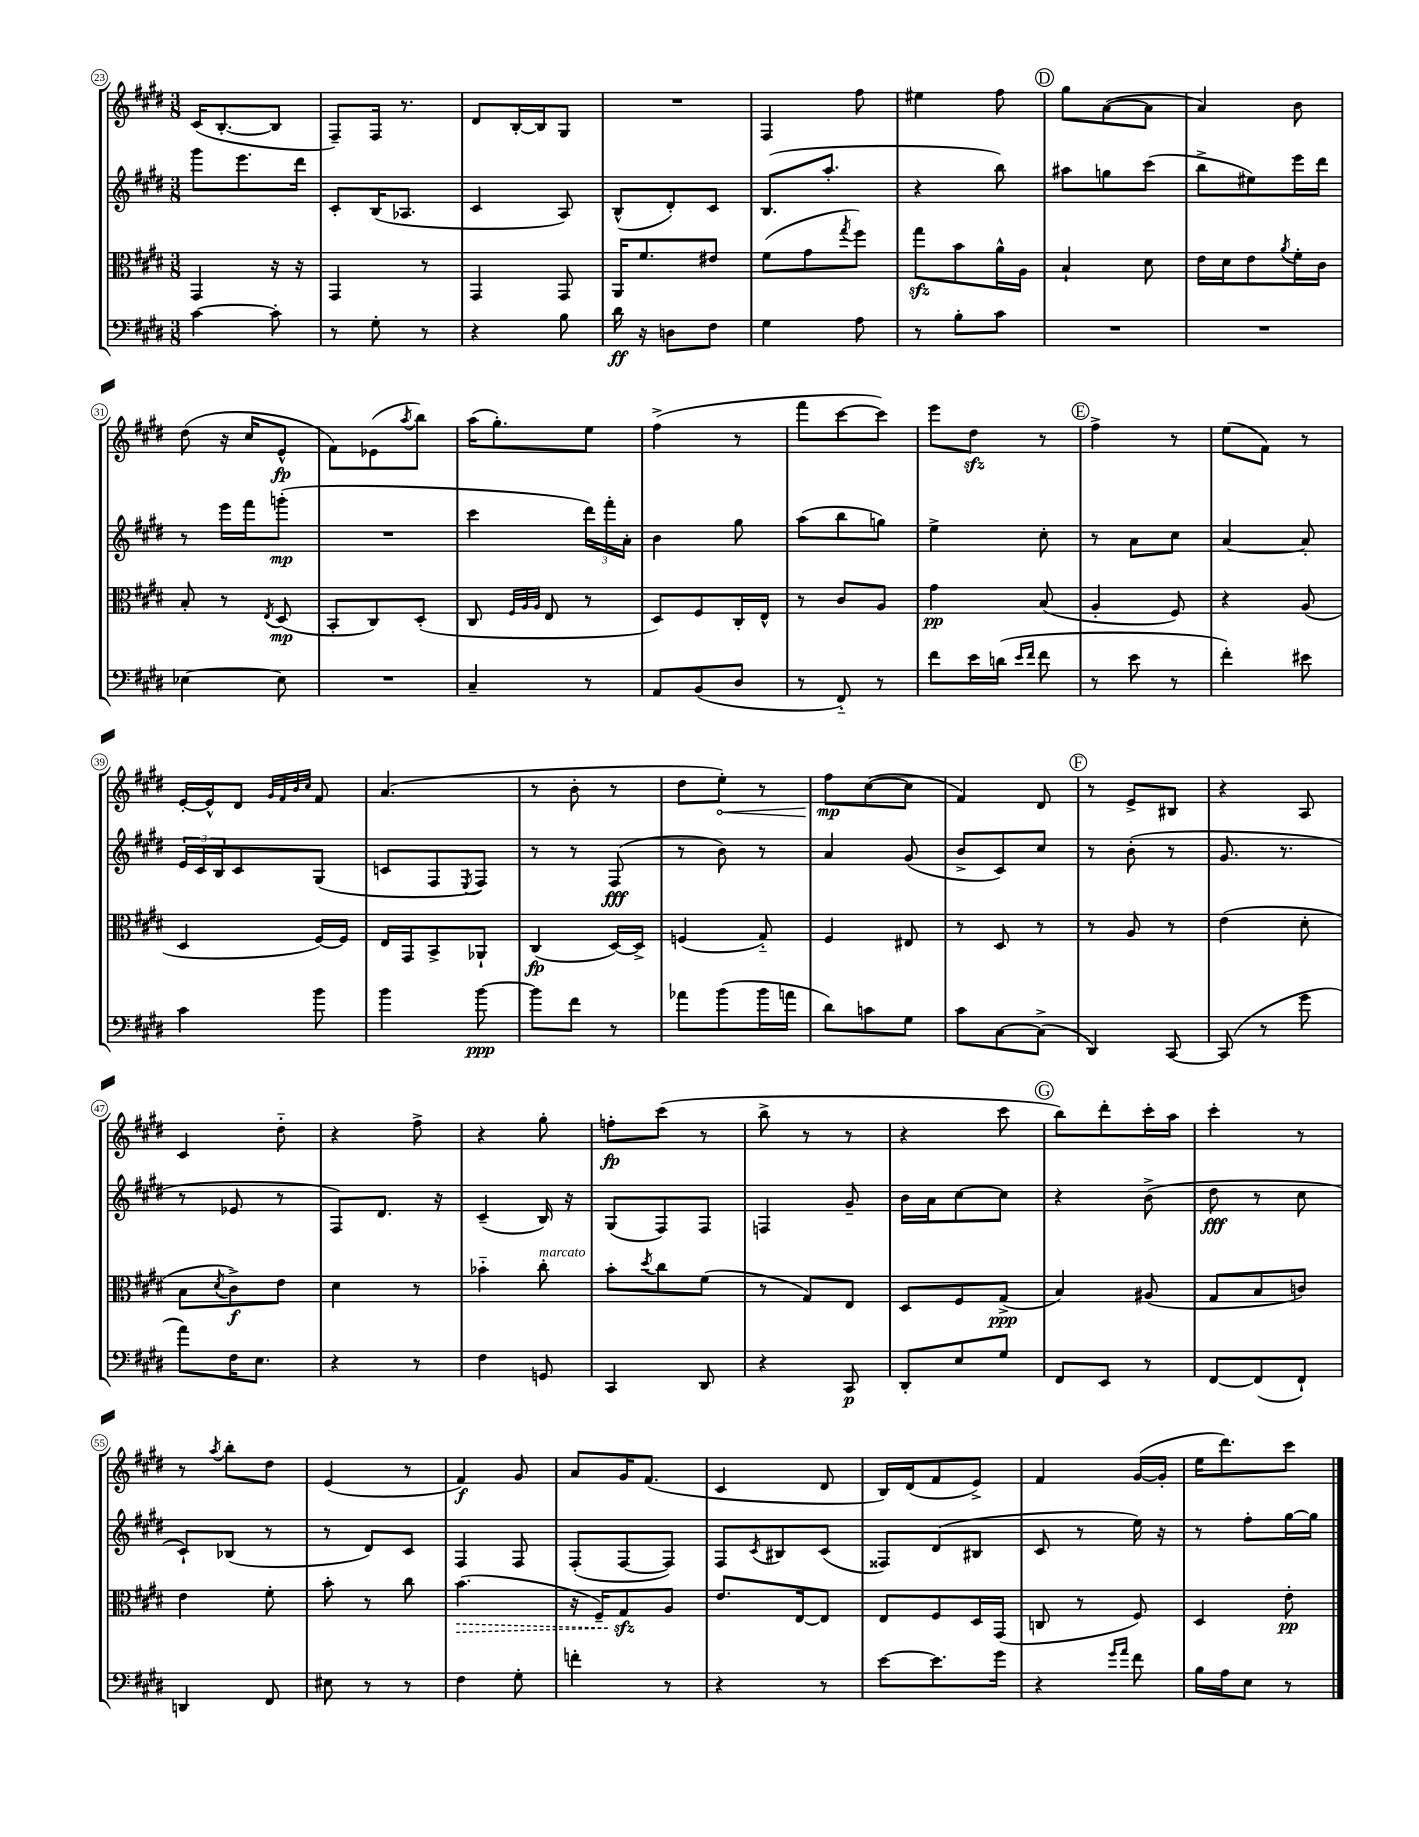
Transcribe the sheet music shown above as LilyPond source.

<<
\new StaffGroup <<
\new Staff = "s0" {
    \clef treble \key e \major \numericTimeSignature \time 3/8
    cis'16( b8.~-. b8 |
    fis8--) fis16 r8. |
    dis'8 b16~-. b16 gis8 |
    R4. |
    fis4 fis''8 |
    eis''4 fis''8 |
    \mark \markup { \circle "D" } gis''8 a'8~( a'8 |
    a'4) b'8 |
    dis''8( r16 cis''16 e'8-^\fp |
    fis'8) ees'8( \acciaccatura { a''8 } b''8) |
    a''16( gis''8.-.) e''8 |
    fis''4->( r8 |
    fis'''8 cis'''8~ cis'''8) |
    e'''8 dis''8\sfz r8 |
    \mark \markup { \circle "E" } fis''4-> r8 |
    e''8( fis'8) r8 |
    e'16~-. e'16-^ dis'8 \grace { gis'32 fis'32 b'32 cis''32 } fis'8 |
    a'4.( |
    r8 b'8-. r8 |
    dis''8 \once \override Hairpin.circled-tip = ##t e''8-.\<) r8 |
    fis''8\mp\! cis''8~( cis''8 |
    fis'4) dis'8 |
    \mark \markup { \circle "F" } r8 e'8-> bis8 |
    r4 a8 |
    cis'4 dis''8-_ |
    r4 fis''8-> |
    r4 gis''8-. |
    f''8-.\fp cis'''8( r8 |
    b''8-> r8 r8 |
    r4 cis'''8 |
    \mark \markup { \circle "G" } b''8) dis'''8-. cis'''16-. a''16 |
    cis'''4-. r8 |
    r8 \acciaccatura { a''8 } b''8-. dis''8 |
    e'4( r8 |
    fis'4\f) gis'8 |
    a'8 gis'16 fis'8.( |
    cis'4 dis'8 |
    b16) dis'16( fis'8 e'8->) |
    fis'4 gis'16~( gis'16-. |
    e''16 dis'''8.) cis'''8 \bar "|." |
}
\new Staff = "s1" {
    \clef treble \key e \major \numericTimeSignature \time 3/8
    gis'''8 e'''8. dis'''16 |
    cis'8-. b16( aes8. |
    cis'4 a8) |
    b8-^( dis'8-.) cis'8 |
    b8.( a''8.-. |
    r4 b''8) |
    \mark \markup { \circle "D" } ais''8 g''8 cis'''8( |
    b''8-> eis''8) e'''16 dis'''16 |
    r8 e'''16 fis'''16 g'''8-.\mp( |
    R4. |
    cis'''4 \tuplet 3/2 { dis'''16) fis'''16-. a'16-. } |
    b'4 gis''8 |
    a''8( b''8 g''8) |
    e''4-> cis''8-. |
    \mark \markup { \circle "E" } r8 a'8 cis''8 |
    a'4~ a'8-. |
    \tuplet 3/2 { e'16 cis'16 b16 } cis'8 gis8( |
    c'8 fis8 \acciaccatura { e8 } fis8) |
    r8 r8 fis8\fff( |
    r8 b'8) r8 |
    a'4 gis'8( |
    b'8-> cis'8) cis''8 |
    \mark \markup { \circle "F" } r8 b'8-.( r8 |
    gis'8. r8. |
    r8 ees'8 r8 |
    fis8) dis'8. r16 |
    cis'4--( b16) r16 |
    gis8( fis8) fis8 |
    f4 gis'8-- |
    b'16 a'16 cis''8~ cis''8 |
    \mark \markup { \circle "G" } r4 b'8->( |
    dis''8\fff r8 cis''8 |
    cis'8-!) bes8( r8 |
    r8 dis'8) cis'8 |
    fis4 fis8 |
    fis8-.( fis8~ fis8) |
    fis8 \acciaccatura { cis'8 } bis8 cis'8( |
    fisis8) dis'8( bis8 |
    cis'8 r8 e''16) r16 |
    r8 fis''8-. gis''16~ gis''16 \bar "|." |
}
\new Staff = "s2" {
    \clef alto \key e \major \numericTimeSignature \time 3/8
    gis,4 r16 r16 |
    gis,4 r8 |
    gis,4 gis,8 |
    a,16 fis'8. eis'8 |
    fis'8( gis'8 \acciaccatura { gis''8 } fis''8) |
    gis''8\sfz b'8 a'16-^ a16 |
    \mark \markup { \circle "D" } b4-! dis'8 |
    e'16 dis'16 e'8 \acciaccatura { a'8 } fis'16-. cis'16 |
    b8-. r8 \acciaccatura { e8 } dis8\mp( |
    b,8-. cis8) dis8-.( |
    cis8 \grace { fis32 a32 a32 } e8 r8 |
    dis8) fis8 cis16-. e16-^ |
    r8 cis'8 a8 |
    gis'4\pp b8( |
    \mark \markup { \circle "E" } a4-. fis8) |
    r4 a8( |
    dis4 fis16~) fis16 |
    e16 gis,16 b,8-> aes,8-! |
    cis4\fp( dis16~) dis16-> |
    f4( gis8-_) |
    fis4 eis8 |
    r8 dis8 r8 |
    \mark \markup { \circle "F" } r8 a8 r8 |
    e'4( dis'8-. |
    b8 \acciaccatura { dis'8 } cis'8->\f) e'8 |
    dis'4 r8 |
    bes'4-_ cis''8-.^\markup { \italic "marcato" } |
    b'8-. \acciaccatura { dis''8 } cis''8 fis'8( |
    r8 gis8) e8 |
    dis8 fis8 gis8->\ppp( |
    \mark \markup { \circle "G" } b4) ais8( |
    gis8 b8 c'8) |
    e'4 fis'8-. |
    b'8-. r8 cis''8 |
    \once \override Hairpin.style = #'dashed-line b'4.\>( |
    r16 fis16--) gis8\sfz\! a8 |
    e'8. e16~ e8 |
    e8 fis8 dis16 gis,16( |
    c8 r8 fis8) |
    dis4 e'8-.\pp \bar "|." |
}
\new Staff = "s3" {
    \clef bass \key e \major \numericTimeSignature \time 3/8
    cis'4~ cis'8-. |
    r8 gis8-. r8 |
    r4 b8 |
    dis'16\ff r16 d8 fis8 |
    gis4 a8 |
    r8 b8-. cis'8 |
    \mark \markup { \circle "D" } R4. |
    R4. |
    ees4~ ees8 |
    R4. |
    cis4-- r8 |
    a,8 b,8( dis8 |
    r8 fis,8-_) r8 |
    fis'8 e'16 d'16( \grace { e'16 fis'16 } fis'8 |
    \mark \markup { \circle "E" } r8 e'8 r8 |
    fis'4-.) eis'8 |
    cis'4 b'8 |
    b'4 b'8~\ppp |
    b'8 fis'8 r8 |
    aes'8 b'8( b'16 a'16 |
    dis'8) c'8 gis8 |
    cis'8 cis8~ cis8->( |
    \mark \markup { \circle "F" } dis,4) cis,8~ |
    cis,8( r8 gis'8 |
    a'8) fis16 e8. |
    r4 r8 |
    fis4 g,8 |
    cis,4 dis,8 |
    r4 cis,8\p |
    dis,8-. e8 gis8 |
    \mark \markup { \circle "G" } fis,8 e,8 r8 |
    fis,8~ fis,8( fis,8-!) |
    d,4 fis,8 |
    eis8 r8 r8 |
    fis4 gis8-. |
    f'4-. r8 |
    r4 r8 |
    e'8~ e'8. gis'16 |
    r4 \grace { gis'16 a'16 } fis'8 |
    b16 a16 e8 r8 \bar "|." |
}
>>
>>
\layout { \context { \Score currentBarNumber = #23 \override BarNumber.stencil = #(make-stencil-circler 0.1 0.3 ly:text-interface::print) } }
